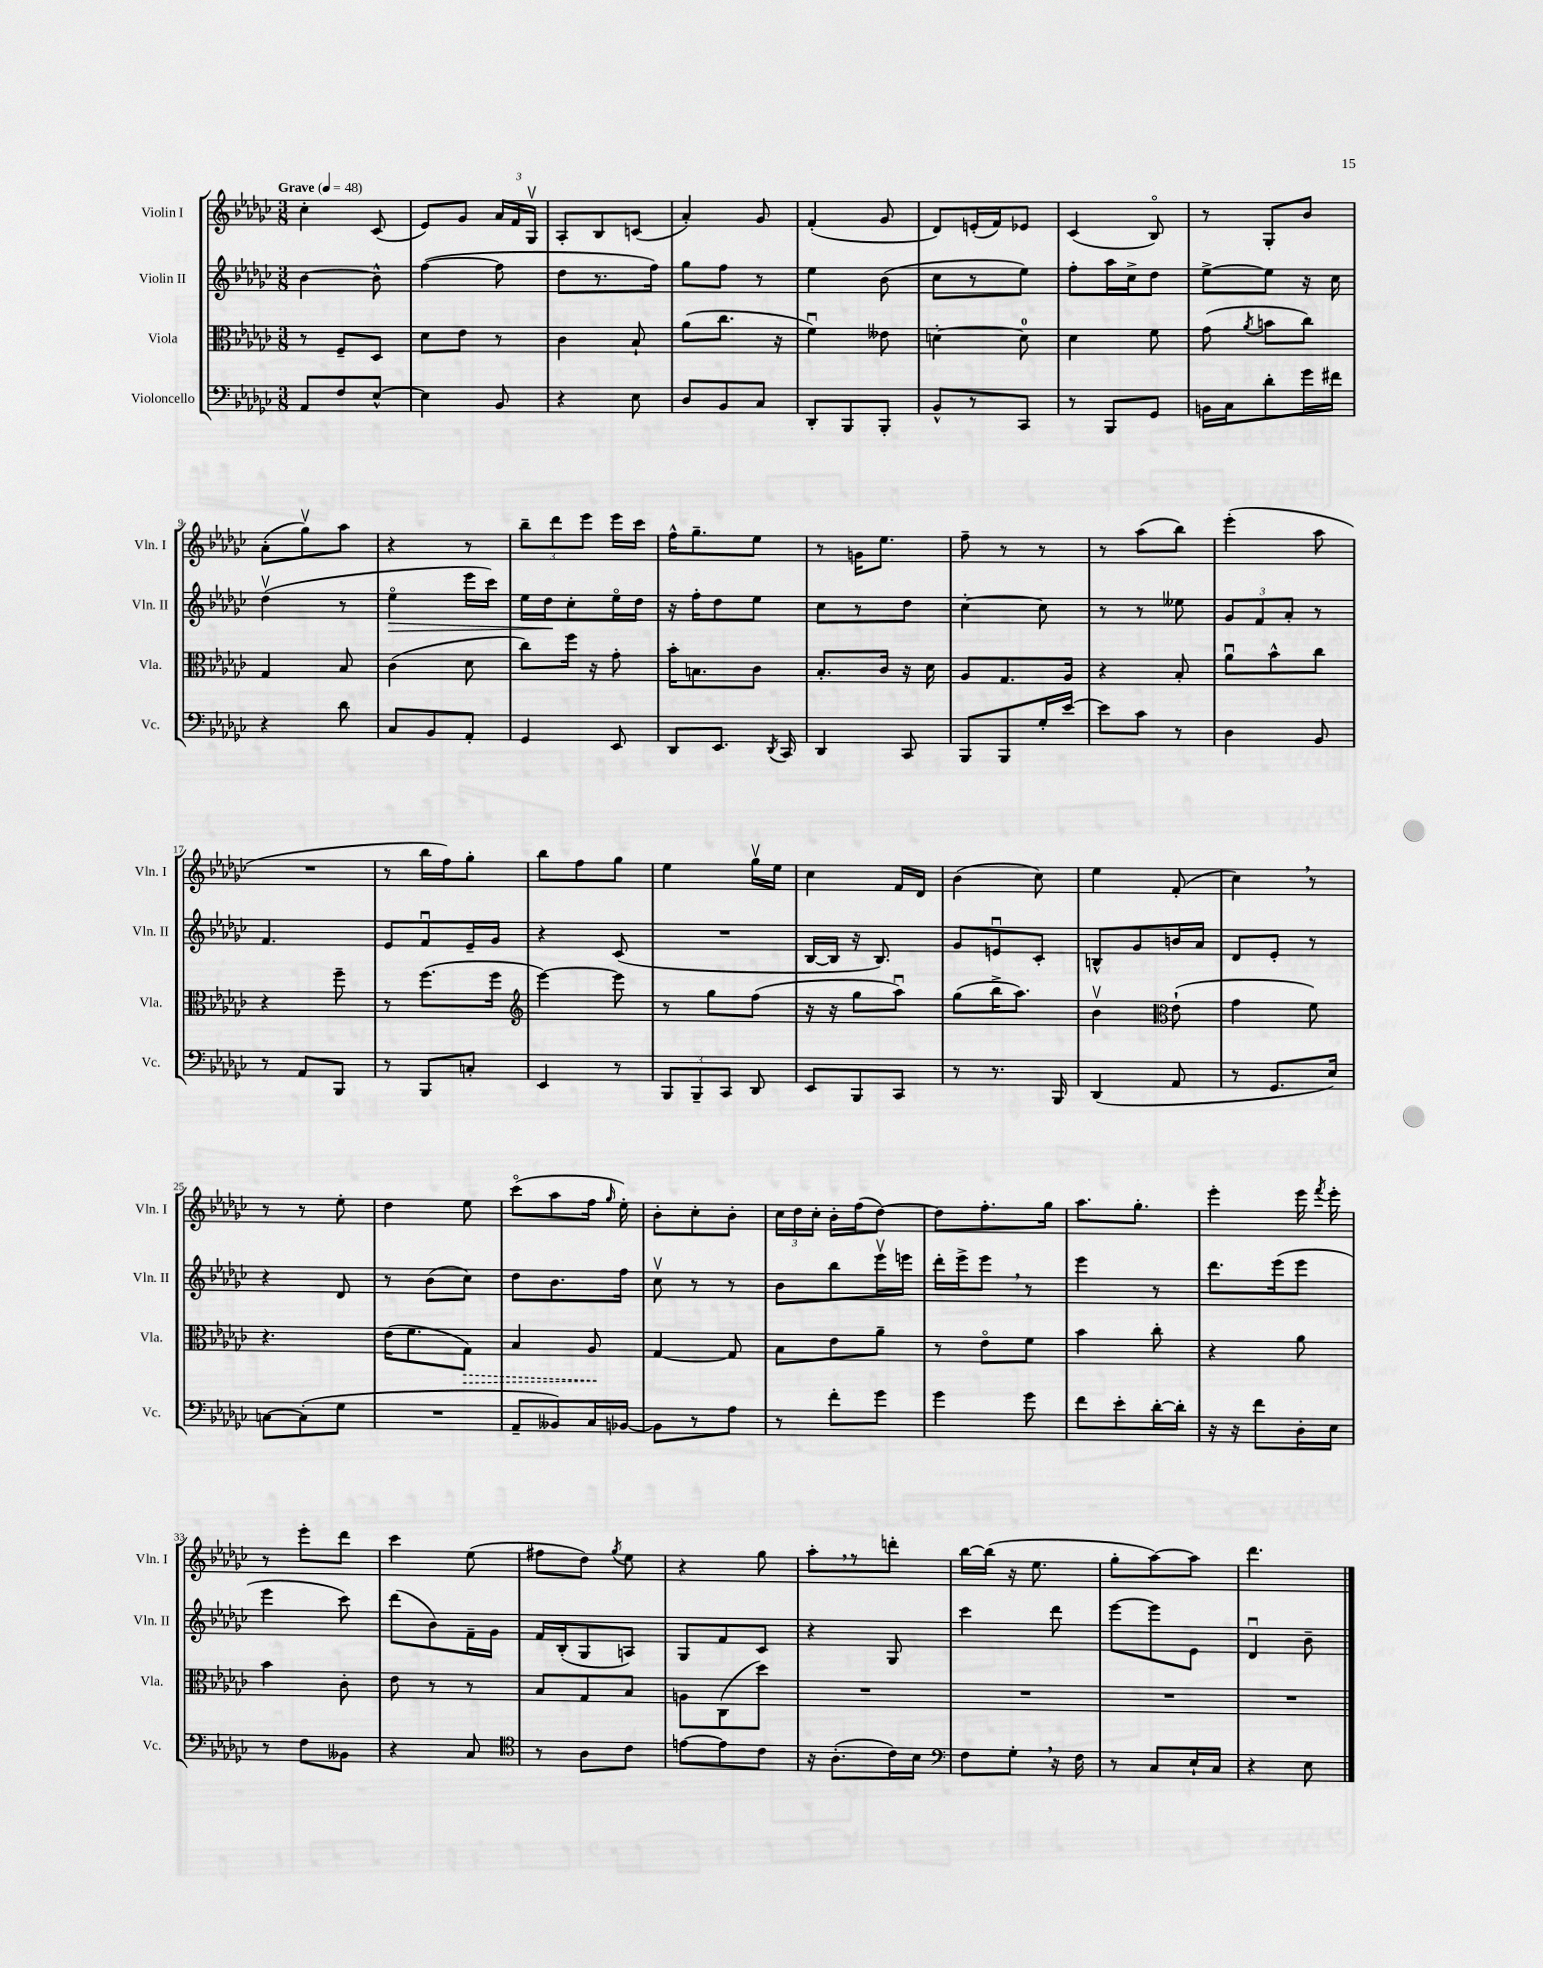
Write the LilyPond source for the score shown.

<<
\new StaffGroup <<
\new Staff = "s0" \with { instrumentName = "Violin I" shortInstrumentName = "Vln. I" } {
    \clef treble \key ges \major \numericTimeSignature \time 3/8 \tempo "Grave" 4 = 48
    \autoBeamOff ces''4-. ces'8( |
    ees'8[) ges'8] \tuplet 3/2 { aes'16[ f'16 ges16]\upbow } |
    aes8[-. bes8 c'8]( |
    aes'4-.) ges'8 |
    f'4-.( ges'8 |
    des'8[) e'16-.( f'16) ees'8] |
    ces'4( bes8\flageolet) |
    r8 ges8[-. bes'8] |
    aes'8[-.( ges''8\upbow) aes''8] |
    r4 r8 |
    \tuplet 3/2 { bes''8[-- des'''8 ees'''8] } ees'''16[ ces'''16] |
    f''16[-^ ges''8.-- ees''8] |
    r8 g'16[ ees''8.] |
    f''8-- r8 r8 |
    r8 aes''8[( bes''8]) |
    ees'''4-.( aes''8 |
    R4. |
    r8 bes''16[ f''16) ges''8]-. |
    bes''8[ f''8 ges''8] |
    ees''4 ges''16[\upbow ees''16] |
    ces''4 f'16[ des'16] |
    bes'4( ces''8) |
    ees''4 f'8-.( |
    ces''4) \breathe r8 |
    r8 r8 ees''8-. |
    des''4 ees''8 |
    ces'''8[\flageolet( aes''8 f''16] \grace { ges''16 } ees''16-.) |
    bes'8[-. ces''8-. bes'8]-. |
    \tuplet 3/2 { ces''16[ des''16 ces''16]-. } bes'16[-. f''16( des''8]~) |
    des''8[ f''8.-. ges''16] |
    aes''8.[ ges''8.]-. |
    ees'''4-. ees'''16 \acciaccatura { f'''8 } ees'''16-. |
    r8 ees'''8[-. des'''8] |
    ces'''4 ees''8( |
    fis''8[ des''8]) \acciaccatura { ges''8 } ees''8 |
    r4 ges''8 |
    aes''8[-. \breathe r8 d'''8]-. |
    bes''16[~ bes''16]( r16 ees''8. |
    ges''8[-. aes''8~) aes''8] |
    des'''4. \bar "|." |
}
\new Staff = "s1" \with { instrumentName = "Violin II" shortInstrumentName = "Vln. II" } {
    \clef treble \key ges \major \numericTimeSignature \time 3/8
    \autoBeamOff bes'4~ bes'8-^ |
    f''4~( f''8 |
    des''8[ r8. f''16]) |
    ges''8[ f''8] r8 |
    ees''4 bes'8( |
    ces''8[ r8 ees''8]) |
    f''8[-. aes''16 ces''16-> des''8] |
    ees''8[~-> ees''8] r16 ces''16 |
    des''4\upbow( r8 |
    ees''4\flageolet\> ees'''16[ ces'''16]) |
    ees''16[ des''16\! ces''8-. ees''16\flageolet des''16] |
    r16 f''16[-. des''8 ees''8] |
    ces''8[ r8 des''8] |
    ces''4~-. ces''8 |
    r8 r8 eeses''8 |
    \tuplet 3/2 { ges'8[ f'8 aes'8]-. } r8 |
    f'4. |
    ees'8[ f'8\downbow ees'16-- ges'16] |
    r4 ces'8( |
    R4. |
    bes16[~ bes16] r16 bes8.) |
    ges'8[ e'8\downbow ces'8]-. |
    b8[-^ ges'8 b'16 aes'16] |
    des'8[ ees'8]-. r8 |
    r4 des'8 |
    r8 bes'8[( ces''8]) |
    des''8[ bes'8. f''16] |
    ces''8\upbow r8 r8 |
    bes'8[ bes''8 ees'''16\upbow e'''16] |
    des'''16[-. ees'''16-> ees'''8] \breathe r8 |
    ees'''4 r8 |
    des'''8.[ ees'''16( ees'''8] |
    ees'''4 ces'''8) |
    des'''8[( bes'8) f'16-- ges'16] |
    f'16[ bes16-.( ges8 a8]) |
    ges8[ f'8 ces'8] |
    r4 ges8 |
    ces'''4 des'''8 |
    ees'''8[~ ees'''8 ees'8] |
    des'4\downbow bes'8-- \bar "|." |
}
\new Staff = "s2" \with { instrumentName = "Viola" shortInstrumentName = "Vla." } {
    \clef alto \key ges \major \numericTimeSignature \time 3/8
    \autoBeamOff r8 f8[-- des8] |
    des'8[ ees'8] r8 |
    ces'4 bes8-! |
    aes'8[( ces''8.] r16 |
    f'4\downbow) eeses'8 |
    d'4~-. d'8-0 |
    des'4 f'8 |
    ges'8( \acciaccatura { aes'8 } b'8[ ces''8]) |
    ges4 bes8 |
    ces'4( des'8 |
    ces''8[) f''16] r16 ges'8-. |
    bes'16[-. b8. ces'8] |
    bes8.[-. ces'16] r16 des'16 |
    aes8[ ges8. aes16] |
    r4 bes8-. |
    aes'8[\downbow bes'8-^ ces''8] |
    r4 f''8-- |
    r8 f''8.[( f''16] |
    \clef treble ees'''4~) ees'''8 |
    r8 ges''8[ f''8]( |
    r16 r16 ges''8[ aes''8]\downbow) |
    ges''8[( bes''16-> aes''8.]) |
    bes'4\upbow \clef alto ees'8-!( |
    ges'4 f'8) |
    r4. |
    ees'16[( f'8. \once \override Hairpin.style = #'dashed-line ges8]\>) |
    bes4 aes8\! |
    ges4~ ges8 |
    bes8[ ees'8 aes'8]-- |
    r8 ees'8[\flageolet f'8] |
    bes'4 ces''8-. |
    r4 aes'8 |
    bes'4 ces'8-. |
    ees'8 r8 r8 |
    bes8[ ges8 bes8] |
    a8[ ces8( des''8]) |
    R4. |
    R4. |
    R4. |
    R4. \bar "|." |
}
\new Staff = "s3" \with { instrumentName = "Violoncello" shortInstrumentName = "Vc." } {
    \clef bass \key ges \major \numericTimeSignature \time 3/8
    \autoBeamOff aes,8[ f8 ees8]~-^ |
    ees4 bes,8 |
    r4 ees8 |
    des8[ bes,8 ces8] |
    des,8[-. bes,,8 bes,,8]-. |
    bes,8[-^ r8 ces,8] |
    r8 bes,,8[ ges,8] |
    b,16[ ces16 des'8-. ges'16 fis'16] |
    r4 des'8 |
    ces8[ bes,8 aes,8]-. |
    ges,4 ees,8 |
    des,8[ ees,8.] \acciaccatura { des,8 } ces,16 |
    des,4 ces,8 |
    bes,,8[ bes,,8 ges16-. ees'16]~ |
    ees'8[ ces'8] r8 |
    des4 bes,8 |
    r8 aes,8[ bes,,8] |
    r8 bes,,8[ c8]-. |
    ees,4 r8 |
    \tuplet 3/2 { bes,,8[ bes,,8-- ces,8] } des,8 |
    ees,8[ bes,,8 ces,8] |
    r8 r8. bes,,16 |
    des,4( aes,8 |
    r8 ges,8.[ ees16]) |
    c8[~ c8-.( ges8] |
    R4. |
    aes,8[-- beses,8) ces16 bes,16]~ |
    bes,8[ r8 aes8] |
    r8 f'8[-. ges'8] |
    ges'4 ges'8 |
    f'8[ ees'8-. des'16~-. des'16]-. |
    r16 r16 f'8[ des16-. ees16] |
    r8 f8[ beses,8] |
    r4 ces8 |
    \clef tenor r8 aes8[ ces'8] |
    e'8[~ e'8 ces'8] |
    r16 aes8.[-.( ces'16) bes16] |
    \clef bass f8[ ges8]-. \breathe r16 f16 |
    r8 ces8[ ees16-! ces16] |
    r4 ees8 \bar "|." |
}
>>
>>
